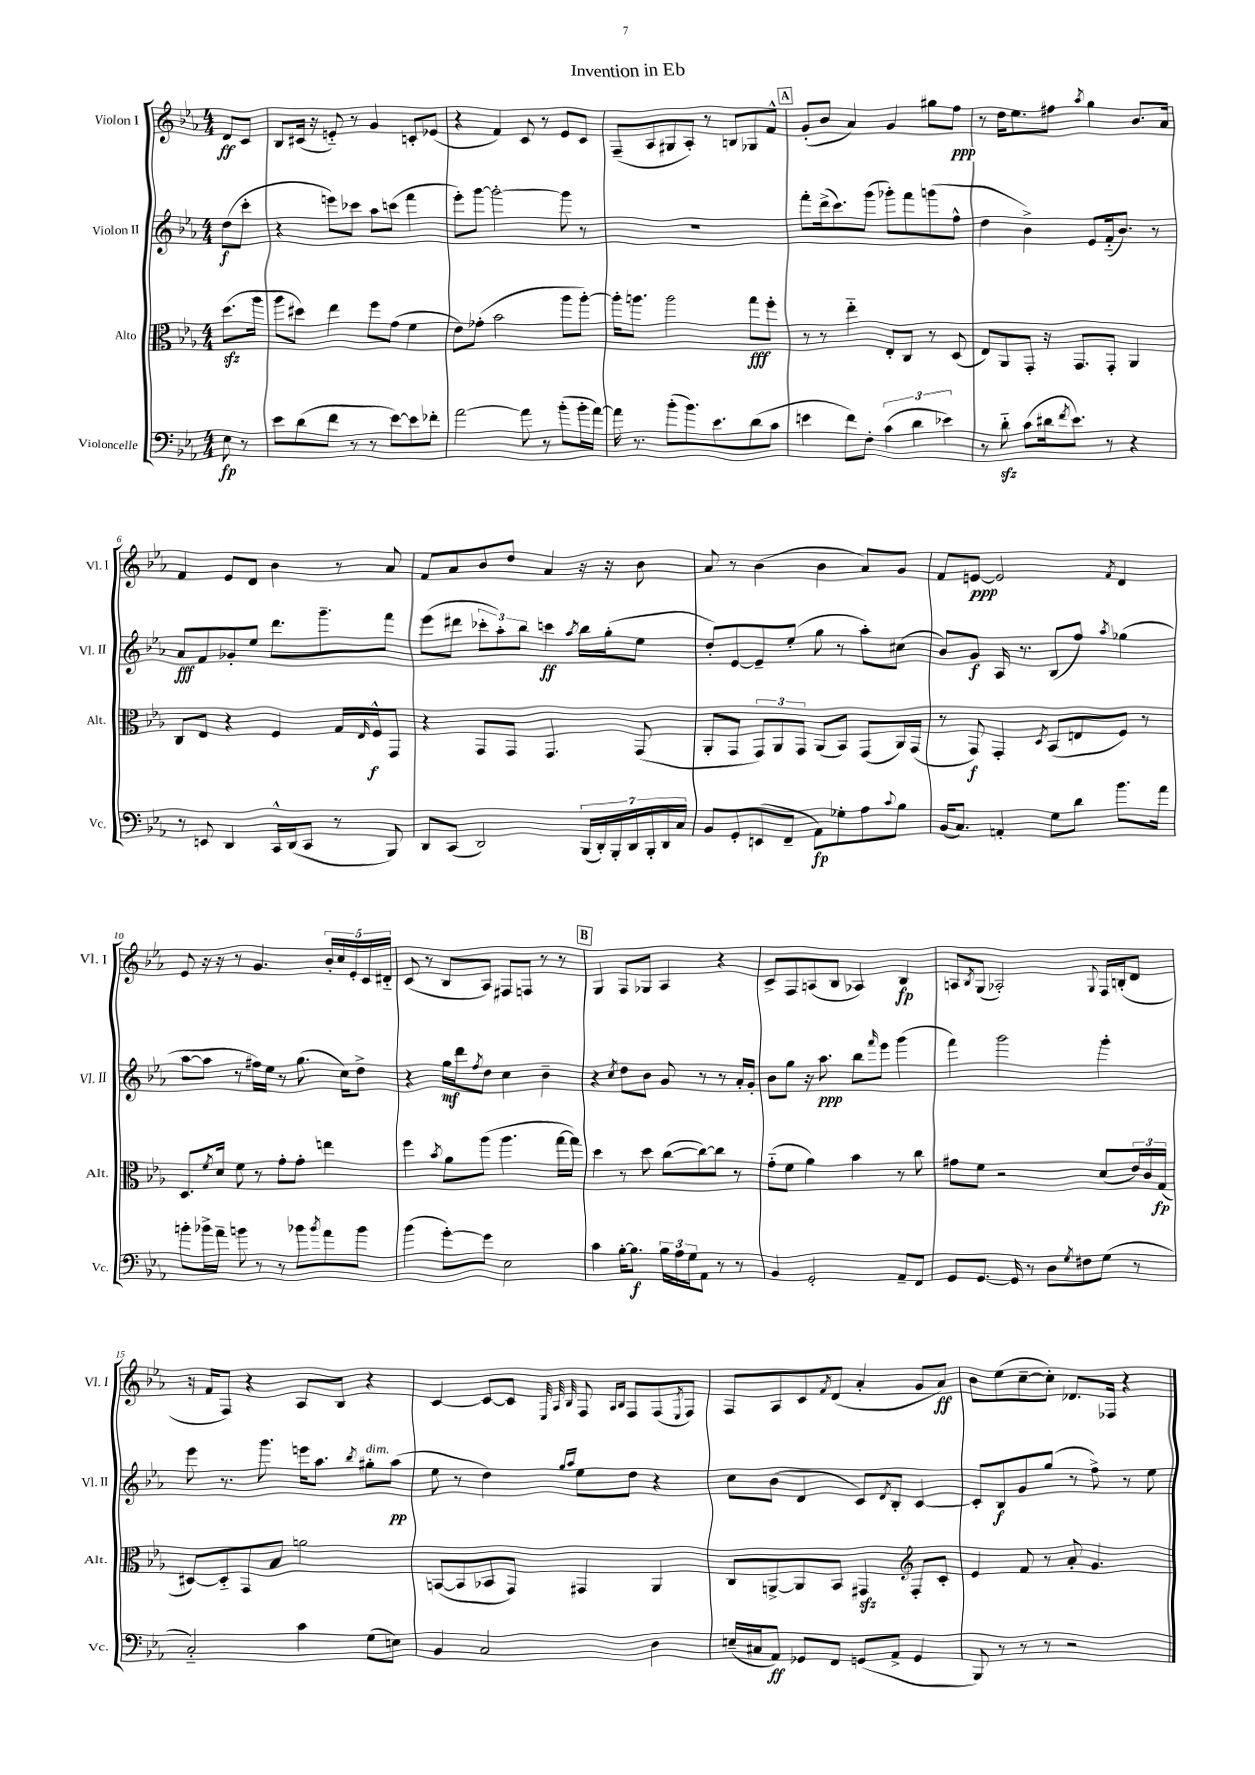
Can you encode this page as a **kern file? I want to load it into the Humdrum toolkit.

**kern	**dynam	**kern	**dynam	**kern	**dynam	**kern	**dynam
*part4	*part4	*part3	*part3	*part2	*part2	*part1	*part1
*staff4	*staff4	*staff3	*staff3	*staff2	*staff2	*staff1	*staff1
*I"Violoncelle	*	*I"Alto	*	*I"Violon II	*	*I"Violon I	*
*I'Vc.	*	*I'Alt.	*	*I'Vl. II	*	*I'Vl. I	*
*clefF4	*	*clefC3	*	*clefG2	*	*clefG2	*
*k[b-e-a-]	*	*k[b-e-a-]	*	*k[b-e-a-]	*	*k[b-e-a-]	*
*M4/4	*	*M4/4	*	*M4/4	*	*M4/4	*
=	=	=	=	=	=	=	=
8E-\	fp	(8.ddzz\L	.	(8dd\L	f	8d/L	ff
8r	.	.	.	8ccc'\J	.	8c/J	.
.	.	16aa-\Jk	.	.	.	.	.
=1	=1	=1	=1	=1	=1	=1	=1
8e-\L	.	8aa-\L	.	4r	.	8B-/L	.
(8d\	.	8dd#X\J)	.	.	.	(16c#X/Jk	.
.	.	.	.	.	.	16r	.
8f\J	.	4ee-\	.	8eeen\L)	.	8en/)	.
8r	.	.	.	8ccc-X\J	.	8r	.
8r	.	8ff\L	.	8aa-\L	.	4g/	.
[8e-\L)	.	(8g\J	.	(8cccn\J	.	.	.
8e-\]	.	4f\	.	4fff\	.	8cn'/L	.
8f-X'\J	.	.	.	.	.	(8e-X/J	.
=2	=2	=2	=2	=2	=2	=2	=2
[2a-\	.	8e-\L)	.	8eee-'\L)	.	4r	.
.	.	(8g-X'\J	.	[8ggg\J	.	.	.
.	.	2b-\	.	2ggg'\_	.	4f/)	.
8a-\]	.	.	.	.	.	8c/	.
8r	.	.	.	.	.	8r	.
(8b-'\L	.	8aa-\L	.	8ggg\]	.	8e-/L	.
16b-'\L	.	[8aa-'\J)	.	8r	.	8c/J	.
[16a-\JJ)	.	.	.	.	.	.	.
=3	=3	=3	=3	=3	=3	=3	=3
16a-\]	.	16aa-'\KL]	.	1r	.	(8F~/L	.
8.r	.	8.aan\J	.	.	.	.	.
.	.	.	.	.	.	8A-/	.
(8b-'\L	.	2aa\	.	.	.	8G#X/	.
8.b-\)	.	.	.	.	.	8A-'/J)	.
.	.	.	.	.	.	8r	.
8.e-\	.	.	.	.	.	.	.
.	.	.	.	.	.	8Bn/L	.
(8d\	.	8gg\L	fff	.	.	8G-X/	.
8c\J	.	8ff'\J	.	.	.	8f^^/J	.
!!LO:REH:place=s1:t=A
=4	=4	=4	=4	=4	=4	=4	=4
4en\	.	8r	.	8fff'\L	.	(8g'/L	.
.	.	8r	.	(16ddd^\k	.	8b-/J	.
.	.	.	.	8.ccc\)	.	.	.
8f\L)	.	4ee-\	.	.	.	4a-/)	.
8F'\J	.	.	.	(8ggg\J	.	.	.
(6c\	.	8E-'/L	.	8ggg-X'\L)	.	4g/	.
.	.	8C/J	.	8fff\	.	.	.
6d\	.	.	.	.	.	.	.
.	.	8r	.	(8gggn\	.	8gg#X\L	.
6e-X\)	.	.	.	.	.	.	.
.	.	(8D/	.	8ff^^\J	.	8ff\J	ppp
=5	=5	=5	=5	=5	=5	=5	=5
8r	.	8E-/L)	.	4dd\	.	8r	.
8dzz\	.	8AA-/	.	.	.	16dd\KL	.
.	.	.	.	.	.	8.ee-\	.
(8c\L	.	8GG'/J	.	4b-^\)	.	.	.
16d#X\k	.	16r	.	.	.	8ff#X\J	.
8qf/	.	.	.	.	.	.	.
8.e-\J)	.	8.GG/L	.	.	.	.	.
.	.	.	.	.	.	8qaa-/	.
.	.	.	.	8e-/L	.	4gg\	.
8r	.	8GG'/J	.	(16f/k	.	.	.
.	.	.	.	8.b-/J)	.	.	.
4r	.	4AA-/	.	.	.	8.b-/L	.
.	.	.	.	8r	.	.	.
.	.	.	.	.	.	16a-/Jk	.
!!LO:LB:g=z
=6	=6	=6	=6	=6	=6	=6	=6
8r	.	8C/L	.	8a-/L	fff	4f/	.
8EEn/	.	8E-/J	.	8f/	.	.	.
4DD/	.	4r	.	8g-X'/	.	8e-/L	.
.	.	.	.	8ee-/J	.	8d/J	.
16CC^^/LL	.	4F/	.	8.ddd\L	.	4b-\	.
(16DD/J	.	.	.	.	.	.	.
8CC/J	.	.	.	.	.	.	.
.	.	.	.	8.ggg~\	.	.	.
8r	.	16G/LL	.	.	.	8r	.
.	.	16qqE-/	.	.	.	.	.
.	.	16F^^/J	f	.	.	.	.
8BBB-/)	.	8GG/J	.	8fff\J	.	8a-/	.
=7	=7	=7	=7	=7	=7	=7	=7
8DD/L	.	4r	.	(8eee-\L	.	8f/L	.
(8CC/J	.	.	.	8ddd#X\J	.	8a-/	.
2DD/)	.	8GG/L	.	12ccc-X'\L	.	8b-/	.
.	.	.	.	12aa-'\)	.	.	.
.	.	8GG/J	.	.	.	8dd/J	.
.	.	.	.	12bb-\J	.	.	.
.	.	4.GG/	.	4cccn\	ff	4a-/	.
.	.	.	.	8qaa-/	.	.	.
(28BBB-/LL	.	.	.	16bb-\LL	.	16r	.
28DD'/)	.	.	.	.	.	.	.
.	.	.	.	(16gg'\J	.	16r	.
28BBB-'/	.	.	.	.	.	.	.
28DD/	.	.	.	.	.	.	.
.	.	(8GG/	.	8ee-\J	.	8b-\	.
28BBB-'/	.	.	.	.	.	.	.
28DD/	.	.	.	.	.	.	.
28C/JJ	.	.	.	.	.	.	.
=8	=8	=8	=8	=8	=8	=8	=8
8BB-/L	.	8AA-'/L	.	8dd'/L)	.	8a-/	.
8GG'/	.	8GG/J	.	[8e-/	.	8r	.
(8EEn/	.	12GG/L)	.	8e-~/]	.	(4b-\	.
.	.	12AA-/	.	.	.	.	.
8FF~/J	.	.	.	(8ee-'/J	.	.	.
.	.	12GG/J	.	.	.	.	.
8AA-\L)	fp	(8AA-/L	.	8gg\	.	4b-\	.
8G-X'\	.	8BB-/J)	.	8r	.	.	.
8A-\	.	(8GG/L	.	8aa-'\L)	.	8a-/L)	.
8qqc/	.	.	.	.	.	.	.
8B-\J	.	16AA-/L)	.	(8cc#X\J	.	8g/J	.
.	.	(16GG/JJ	.	.	.	.	.
=9	=9	=9	=9	=9	=9	=9	=9
(16BB-/KL	.	8r	.	8b-/L)	.	8f/L	.
8.C/J)	.	.	.	.	.	.	.
.	.	8GG/)	f	8g/J	f	[8en/J	ppp
4AAn'/	.	4GG'/	.	16A-/	.	2e/]	.
.	.	.	.	8.r	.	.	.
.	.	8qD/	.	.	.	.	.
8G\L	.	(8BB-/L	.	(8B-/L	.	.	.
8d\J	.	8En/	.	8ff/J)	.	.	.
.	.	.	.	8qaa-/	.	8qf/	.
8.b-\L	.	8F/J)	.	(4gg-X\	.	4d/	.
.	.	8r	.	.	.	.	.
16a-\Jk	.	.	.	.	.	.	.
!!LO:LB:g=z
=10	=10	=10	=10	=10	=10	=10	=10
8bn'\L	.	8.D/L	.	[8aa-\L	.	8e-/	.
16b-X^\L	.	.	.	8aa-\J]	.	16r	.
.	.	8qf/	.	.	.	.	.
16a-~\JJ	.	16d/Jk	.	.	.	16r	.
8bn\	.	8f\	.	8r	.	8r	.
8r	.	8r	.	16ff#X\LL)	.	4.g/	.
.	.	.	.	16ee-\JJ	.	.	.
8r	.	8g'\L	.	8r	.	.	.
8b-X\L	.	8g'\J	.	(8.gg\	.	.	.
8qb-/	.	.	.	.	.	.	.
8a-\	.	4een\	.	.	.	20b-'/LL	.
.	.	.	.	.	.	20cc/	.
.	.	.	.	16cc\KL)	.	.	.
.	.	.	.	.	.	20e-'/	.
8b-\J	.	.	.	8dd^\J	.	.	.
.	.	.	.	.	.	20c/	.
.	.	.	.	.	.	20d#X/JJ	.
=11	=11	=11	=11	=11	=11	=11	=11
(4b-\	.	4ff\	.	4r	.	(8c/	.
.	.	.	.	.	.	8r	.
.	.	8qb-/	.	.	.	.	.
[8g'\L)	.	8a-\L	.	16gg\LL	mf	8B-/L	.
.	.	.	.	16ddd\J	.	.	.
.	.	.	.	8qff/	.	.	.
8g\J]	.	(8aa-\J	.	8dd\J	.	8A-/J)	.
2E-\	.	4.aa-\	.	4cc\	.	8F#X/L	.
.	.	.	.	.	.	8Fn/J	.
.	.	.	.	4b-~\	.	8r	.
.	.	[16gg\LL	.	.	.	8r	.
.	.	16gg\JJ])	.	.	.	.	.
!!LO:REH:place=s1:t=B
=12	=12	=12	=12	=12	=12	=12	=12
4c\	.	4dd\	.	4r	.	4G/	.
.	.	.	.	8qcc/	.	.	.
[16B-'\KL	.	8r	.	8dd\L	.	8F/L	.
8.B-\J]	f	.	.	.	.	.	.
.	.	8dd\	.	8b-\J	.	8G-X/J	.
24B-\LL	.	([8cc\L	.	8g/	.	4A-/	.
24A-\	.	.	.	.	.	.	.
24G\J	.	.	.	.	.	.	.
8AA-\J	.	8cc\_)	.	8r	.	.	.
8r	.	8cc\J]	.	8r	.	4r	.
8r	.	8r	.	16a-'/LL	.	.	.
.	.	.	.	16g'/JJ	.	.	.
=13	=13	=13	=13	=13	=13	=13	=13
4BB-/	.	(8g\L	.	8b-\L	.	8c^/L	.
.	.	8f\J	.	8gg\J	.	8F/	.
2GG'/	.	4a-\)	.	16r	.	(8An/	.
.	.	.	.	8.aa-\	ppp	.	.
.	.	.	.	.	.	8B-/J	.
.	.	4b-\	.	8bb-\L	.	4A-X/)	.
.	.	.	.	16qqfff/	.	.	.
.	.	.	.	8eee-\J	.	.	.
8AA-~/L	.	8r	.	(4ggg\	.	4B-/	fp
8FF/J	.	8cc\	.	.	.	.	.
=14	=14	=14	=14	=14	=14	=14	=14
8GG/L	.	8g#X\L	.	4fff\)	.	8An/L	.
.	.	.	.	.	.	8qB-/	.
[8.GG/J	.	8f\J	.	.	.	(8G/J	.
.	.	2r	.	2ggg\	.	2A-X'/)	.
16GG/]	.	.	.	.	.	.	.
8r	.	.	.	.	.	.	.
8D\L	.	.	.	.	.	.	.
8qG/	.	.	.	.	.	.	.
8F#X\	.	.	.	.	.	.	.
.	.	.	.	.	.	8qqG/	.
(8G\J	.	(8d/L	.	4ggg'\	.	16F/LL	.
.	.	.	.	.	.	(16Bn'/J	.
8r	.	24e-/L)	.	.	.	8d/J	.
.	.	24c/	.	.	.	.	.
.	.	(24G/JJ	fp	.	.	.	.
!!LO:LB:g=z
=15	=15	=15	=15	=15	=15	=15	=15
2C/)	.	[8D#X/L)	.	8eee-\	.	16r	.
.	.	.	.	.	.	16f/KL	.
.	.	8D#/]	.	8.r	.	8F/J)	.
.	.	8GG/	.	.	.	4r	.
.	.	.	.	8.ggg\	.	.	.
.	.	8B-/J	.	.	.	.	.
4c\	.	2an\	.	16eeen\KL	.	8A-/L	.
.	.	.	.	8.aa-\J	.	.	.
.	.	.	.	.	.	8B-/J	.
.	.	.	.	8qbb-/	.	.	.
!	!	!	!	!LO:TX:a:i:t=dim.	!	!	!
(8G\L	.	.	.	8gg#X'\L	.	4r	.
8En\J)	.	.	.	(8aa-\J	pp	.	.
=16	=16	=16	=16	=16	=16	=16	=16
4BB-/	.	([8BBn/L	.	8ee-\	.	[4c/	.
.	.	8BB/]	.	8r	.	.	.
2C/	.	8BB-X/	.	4dd\)	.	8c/L_	.
.	.	8GG/J)	.	.	.	8c/J]	.
.	.	.	.	.	.	32qqE-/	.
.	.	.	.	16qqgg/LL	.	32qqA-/	.
.	.	.	.	16qqaa-/JJ	.	32qqB-/	.
.	.	4GG#X/	.	8ee-\L	.	8F/	.
.	.	.	.	.	.	16qqA-/LL	.
.	.	.	.	.	.	16qqB-/JJ	.
.	.	.	.	8dd\J	.	8F/L	.
4D\	.	4AA-/	.	4r	.	(8F/	.
.	.	.	.	.	.	8qE-/	.
.	.	.	.	.	.	8F/J)	.
=17	=17	=17	=17	=17	=17	=17	=17
(16En~/LL	.	8C/L	.	8cc\L	.	8F/L	.
16C#X/J	.	.	.	.	.	.	.
8AA-/J)	ff	[8AAn^/	.	(8b-\J	.	8A-/	.
8GG-X/L	.	8AA/]	.	4d/	.	8c/	.
.	.	.	.	.	.	8qf/	.
8FF/J	.	8BB-/J	.	.	.	(8d/J	.
(8GGn/L	.	4GG#Xzz/	.	8c/L)	.	4a-'/	.
.	.	.	.	8qd/	.	.	.
8AA-^/J	.	.	.	8B-'/J	.	.	.
*	*	*clefG2	*	*	*	*	*
4GG/	.	8F'/L	.	[4c/	.	8g/L	.
.	.	8c'/J	.	.	.	8a-/J)	ff
=18	=18	=18	=18	=18	=18	=18	=18
8BBB-/)	.	4e-/	.	8c'/L]	.	8b-\L	.
8r	.	.	.	8B-/	f	(8ee-\	.
8r	.	8f/	.	8g/	.	[8cc~\	.
8r	.	8r	.	(8gg/J	.	8cc'\J])	.
2r	.	8a-'/	.	8r	.	8.d-X/L	.
.	.	4.g/	.	8ff^\)	.	.	.
.	.	.	.	.	.	16F-X/Jk	.
.	.	.	.	8r	.	4r	.
.	.	.	.	8ee-\	.	.	.
==	==	==	==	==	==	==	==
*-	*-	*-	*-	*-	*-	*-	*-
